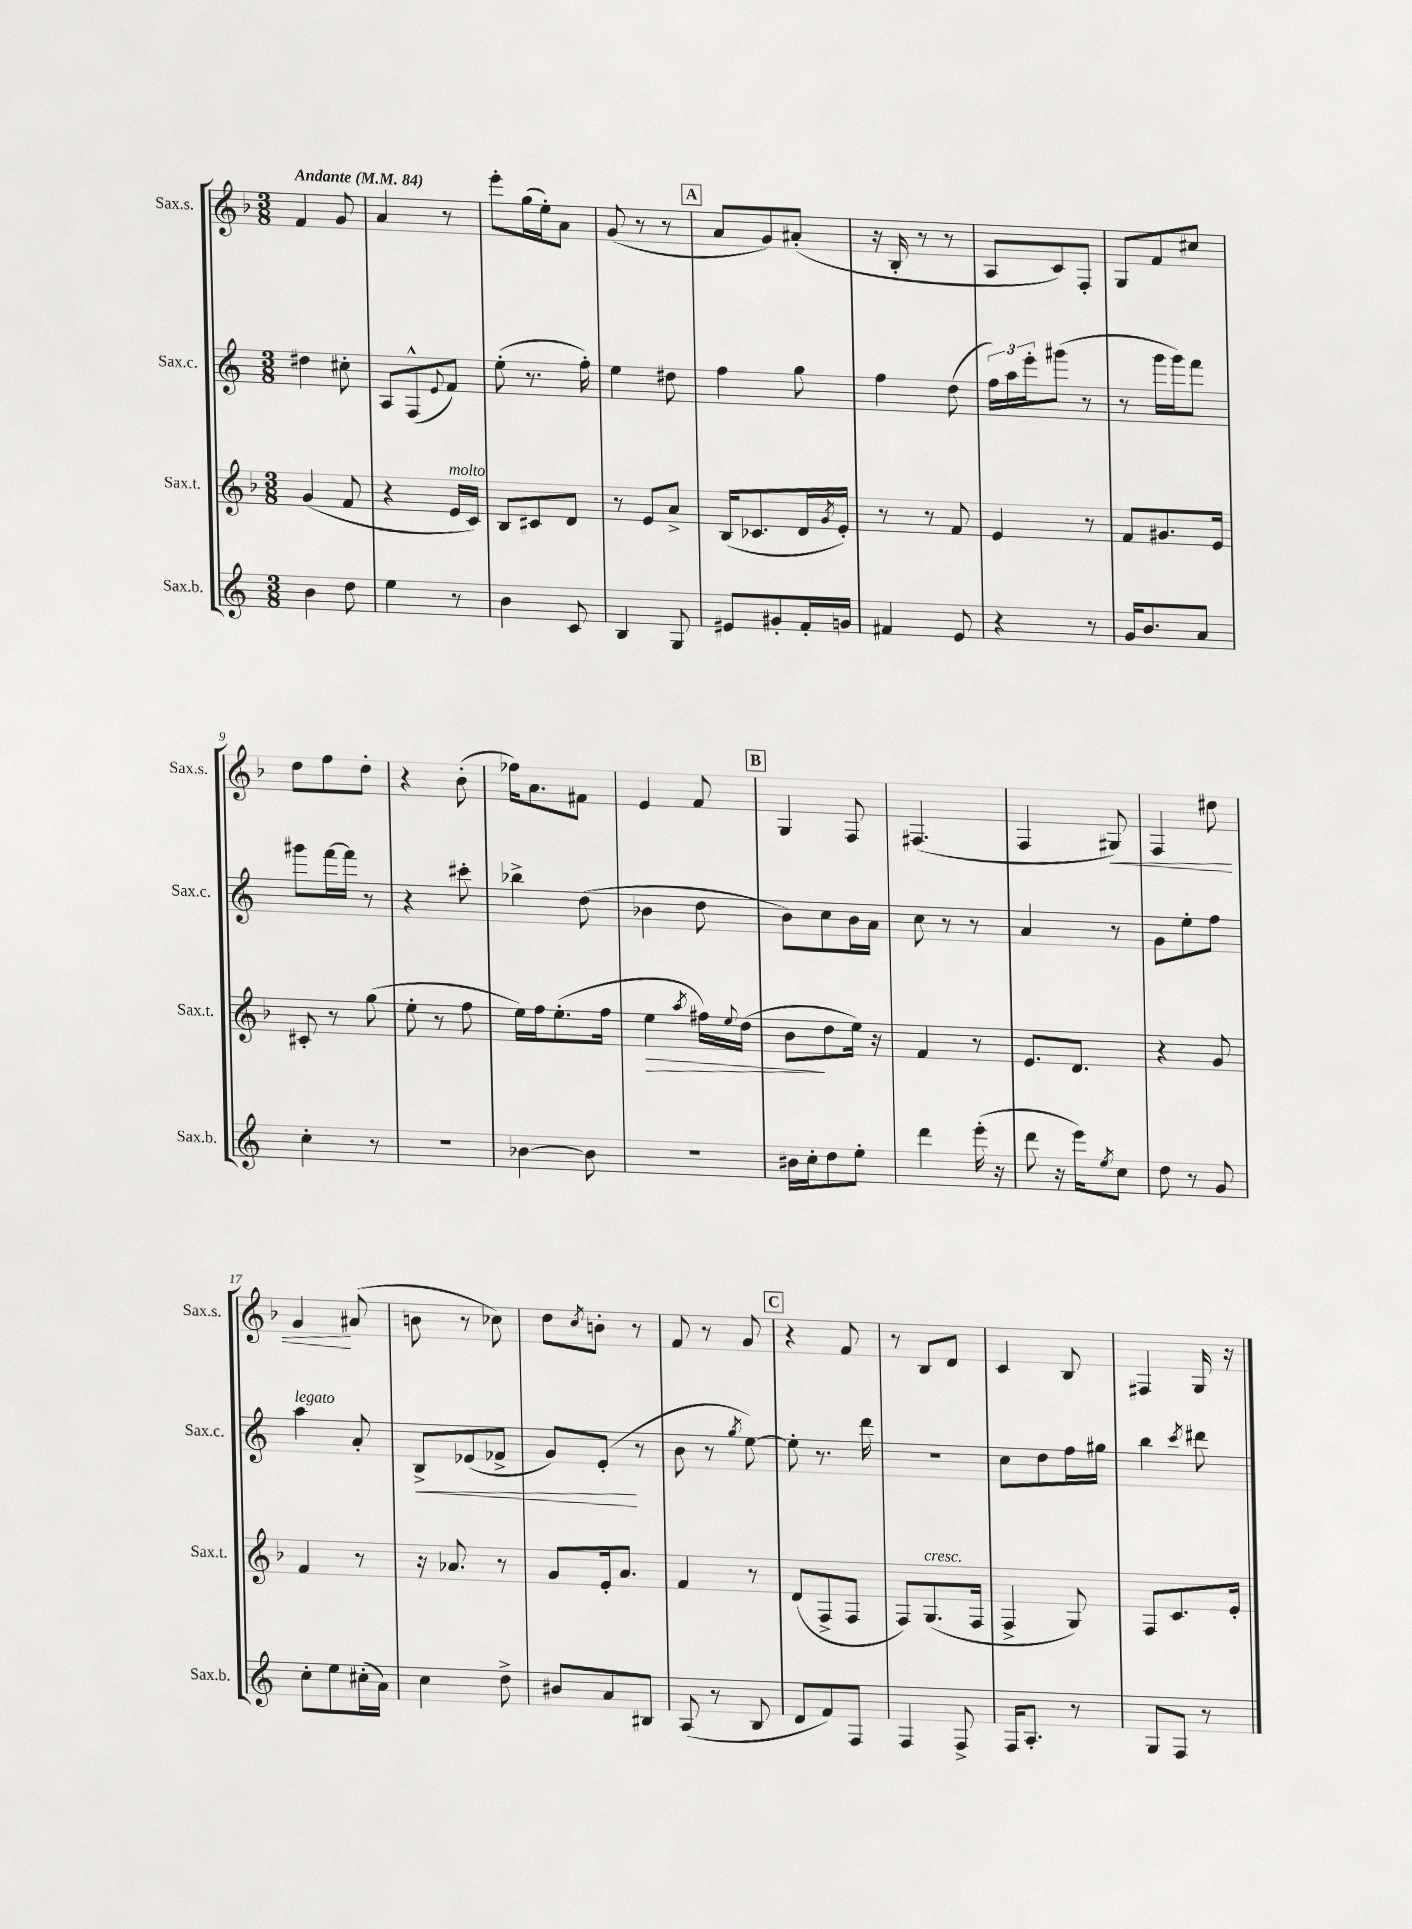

**kern	**kern	**kern	**kern
*staff4	*staff3	*staff2	*staff1
*clefG2	*clefG2	*clefG2	*clefG2
*k[]	*k[b-]	*k[]	*k[b-]
*M3/8	*M3/8	*M3/8	*M3/8
*MM84	*MM84	*MM84	*MM84
4b	(4g	4dd#	4f
8dd	8f	8cc#'	8g
=	=	=	=
4ee	4r	8A	4a
.	.	(8F^^	.
.	.	8qqe	.
8r	16e	8f)	8r
.	16c)	.	.
=	=	=	=
4b	8B-	(8ee'	8eee'
.	8c#	8.r	(16gg
.	.	.	16ee')
8c	8d	.	8a
.	.	16ff')	.
=	=	=	=
4B	8r	4ee	(8g
.	8e	.	8r
8G	8a^	8dd#	8r
=	=	=	=
8e#	(16B-	4ff	8a
.	8.c-	.	.
8g#'	.	.	8g)
16f'	16d	8gg	(8a#'
.	8qg	.	.
16g	16e')	.	.
=	=	=	=
4f#	8r	4ff	16r
.	.	.	16B-'
.	8r	.	8r
8e	8f	(8dd	8r
=	=	=	=
4r	4e	24ff)	8A
.	.	24aa	.
.	.	24eee'	.
.	.	(8ggg#	8c)
8r	8r	8r	8F'
=	=	=	=
16g	8f	8r	8G
8.b	.	.	.
.	8.g#	16ggg	8f
.	.	16ggg)	.
8a	.	8fff	8cc#
.	16e	.	.
=	=	=	=
4cc'	8c#'	8ggg#	8dd
.	8r	[16fff	8ff
.	.	16fff]	.
8r	(8gg	8r	8dd'
=	=	=	=
4.r	8ee'	4r	4r
.	8r	.	.
.	8ff	8ccc#'	(8b-'
=	=	=	=
[4b-	16ee)	4bb-^	16ff-)
.	16ff	.	8.a
.	(8.ee'	.	.
8b-]	.	(8dd	8f#
.	16ff	.	.
=	=	=	=
4.r	4ee	4b-	4e
.	8qaa	.	.
.	16ff#)	8dd	8f
.	8qqee	.	.
.	(16dd	.	.
=	=	=	=
16b#	8b-	8b)	4G
16cc'	.	.	.
8dd	8dd	8cc	.
8ee'	16ee)	16b	8F
.	16r	16a	.
=	=	=	=
4ddd	4f	8cc	(4.F#
.	.	8r	.
(16eee'	8r	8r	.
16r	.	.	.
=	=	=	=
8ddd	8.e	4a	4F
16r	.	.	.
16eee)	8.d	.	.
8qee	.	.	.
8cc	.	8r	8G#)
=	=	=	=
8dd	4r	8g	4F
8r	.	8ee'	.
8g	8g	8ff	8dd#
=	=	=	=
8cc'	4f	4aa	4g
8ee	.	.	.
(16cc#'	8r	8a'	(8a#
16a)	.	.	.
=	=	=	=
4cc	16r	8B^	8b
.	8.a-	.	.
.	.	(8e-	8r
8dd^	8r	8f-^	8cc-)
=	=	=	=
8b#	8g	8g)	8dd
.	.	.	8qcc
8a	16e'	(8e'	8b'
.	8.a	.	.
8B#	.	8r	8r
=	=	=	=
(8A	4f	8b	8f
8r	.	8r	8r
.	.	8qgg	.
8B	8r	[8ee)	8g
=	=	=	=
8d	(8d	8ee']	4r
8f)	8F^	8.r	.
8F	8F	.	8f
.	.	16ddd	.
=	=	=	=
4F	8F)	4.r	8r
.	(8.G	.	8B-
8F^	.	.	8d
.	16F	.	.
=	=	=	=
16F	4F^	8cc	4c
8.A'	.	.	.
.	.	8dd	.
8r	8G)	16ff	8B-
.	.	16gg#	.
=	=	=	=
8G	8F	4bb	4F#
8F	8.c	.	.
.	.	8qccc	.
8r	.	8ddd#	16G
.	16e'	.	16r
==	==	==	==
*-	*-	*-	*-
